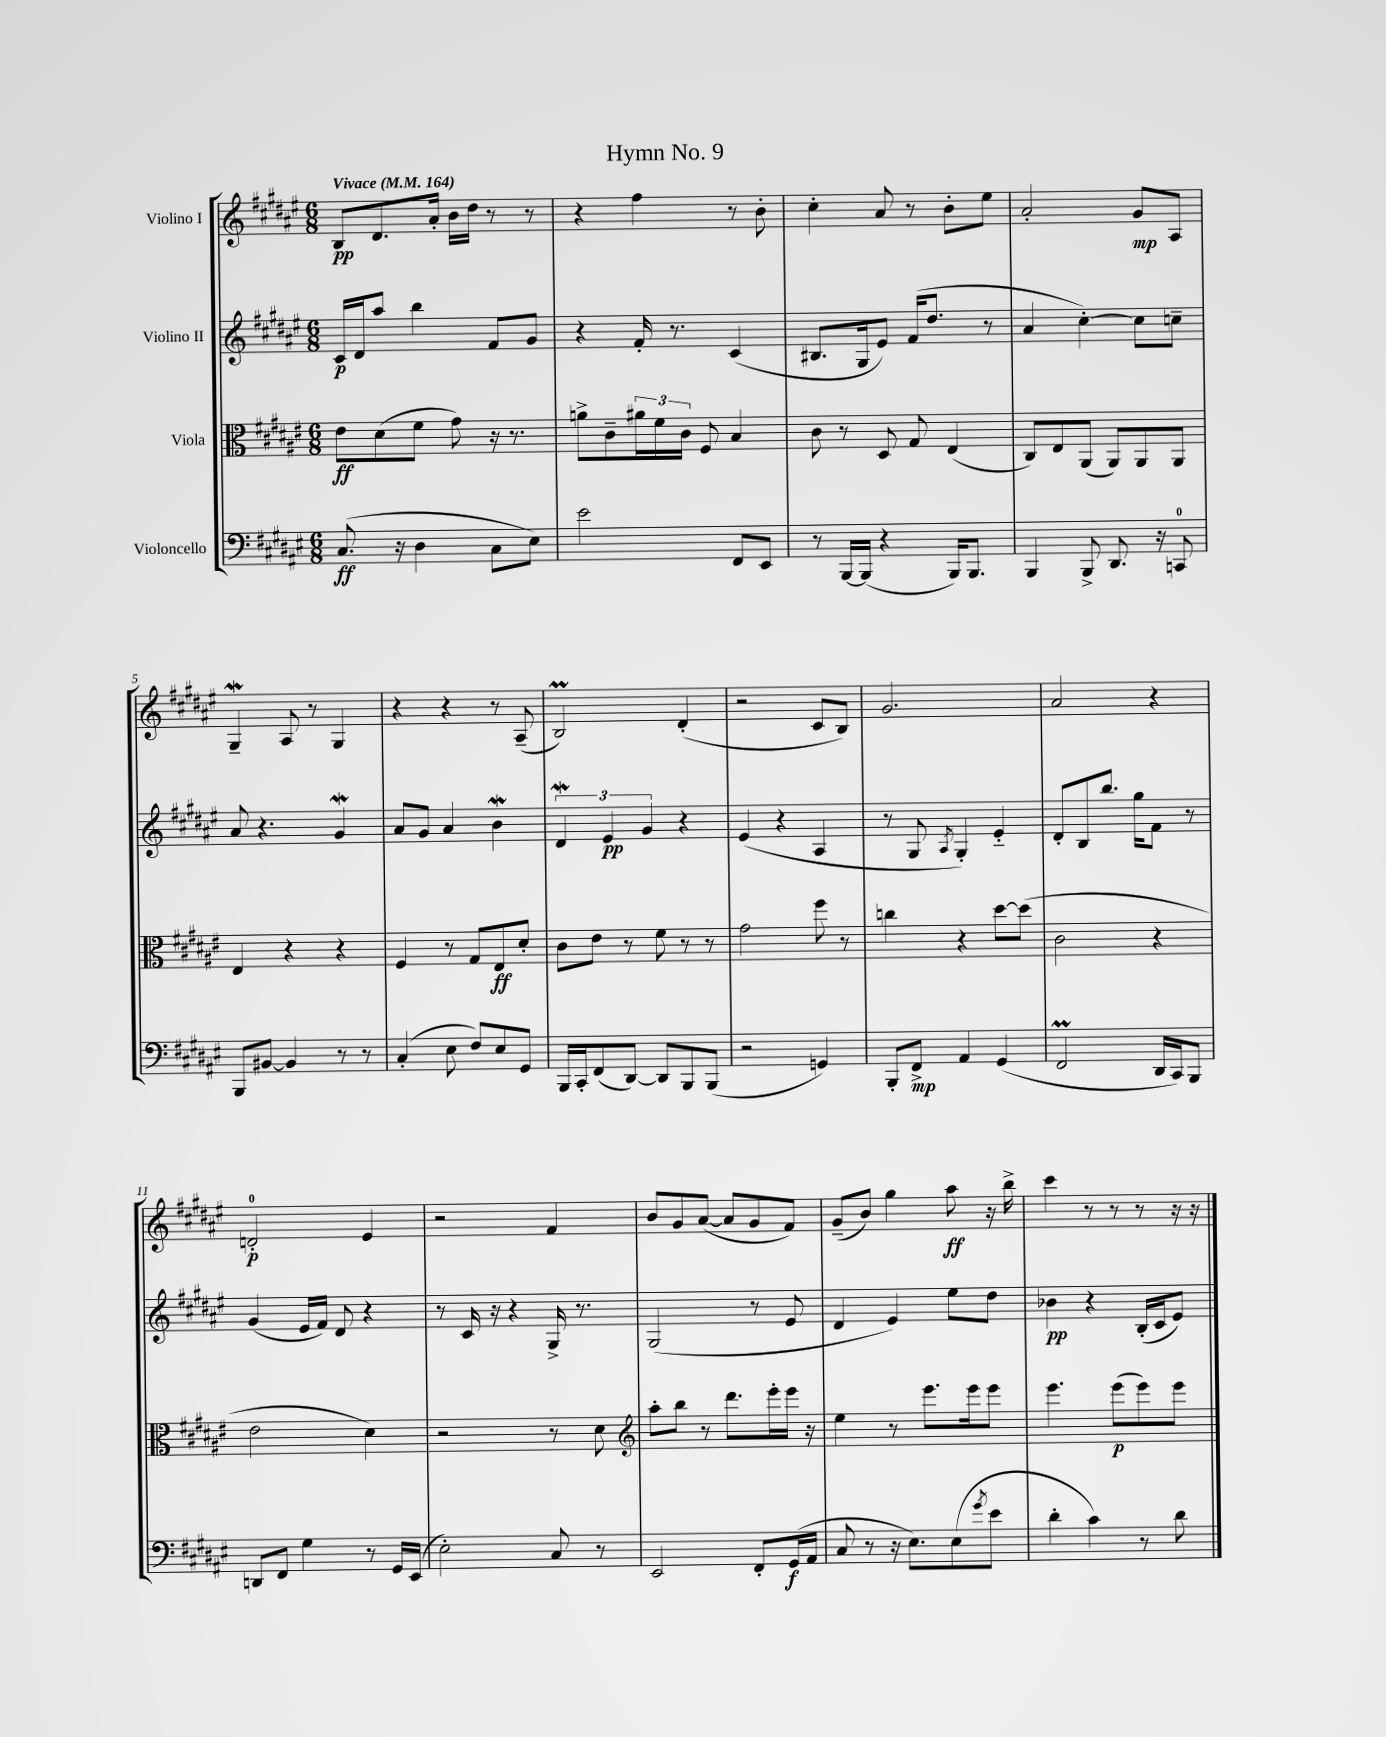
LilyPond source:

\header { title = "Hymn No. 9" }
<<
\new StaffGroup <<
\new Staff = "s0" \with { instrumentName = "Violino I" } {
    \clef treble \key fis \major \numericTimeSignature \time 6/8 \tempo "Vivace" 4 = 164
    b8\pp dis'8. ais'16-. b'16 dis''16 r8 r8 |
    r4 fis''4 r8 b'8-. |
    cis''4-. ais'8 r8 b'8-. eis''8 |
    ais'2-. gis'8\mp ais8 |
    gis4--\mordent ais8 r8 gis4 |
    r4 r4 r8 ais8--( |
    b2\prall) dis'4-.( |
    r2 cis'8 b8) |
    gis'2. |
    ais'2 r4 |
    d'2-0-.\p eis'4 |
    r2 fis'4 |
    b'8 gis'8 ais'8~( ais'8 gis'8 fis'8) |
    gis'8--( b'8) gis''4 ais''8\ff r16 b''16-> |
    cis'''4 r8 r8 r8 r16 r16 \bar "|." |
}
\new Staff = "s1" \with { instrumentName = "Violino II" } {
    \clef treble \key fis \major \numericTimeSignature \time 6/8
    cis'16\p dis'16 ais''8 b''4 fis'8 gis'8 |
    r4 fis'16-. r8. cis'4( |
    bis8. gis16 eis'8) fis'16( dis''8. r8 |
    ais'4 cis''4~-.) cis''8 c''8-- |
    ais'8 r4. gis'4\mordent |
    ais'8 gis'8 ais'4 b'4\mordent |
    \tuplet 3/2 { dis'4\mordent eis'4\pp gis'4 } r4 |
    eis'4( r4 ais4 |
    r8 gis8 \acciaccatura { ais8 } gis4-.) eis'4-_ |
    dis'8-. b8 b''8. gis''16 fis'8 r8 |
    gis'4( eis'16 fis'16) dis'8 r4 |
    r8 cis'16 r16 r4 gis16-> r8. |
    gis2( r8 eis'8 |
    dis'4 eis'4) eis''8 dis''8 |
    bes'4\pp r4 b16-.( cis'16 eis'8) \bar "|." |
}
\new Staff = "s2" \with { instrumentName = "Viola" } {
    \clef alto \key fis \major \numericTimeSignature \time 6/8
    eis'8\ff dis'8( fis'8 gis'8) r16 r8. |
    a'8-> cis'8-- \tuplet 3/2 { ais'16 fis'16 cis'16 } fis8 b4 |
    cis'8 r8 dis8 gis8 eis4( |
    cis8) eis8 ais,8( ais,8) ais,8 ais,8 |
    eis4 r4 r4 |
    fis4 r8 gis8 eis8\ff dis'8-. |
    cis'8 eis'8 r8 fis'8 r8 r8 |
    gis'2 fis''8 r8 |
    c''4 r4 dis''8~ dis''8( |
    cis'2 r4 |
    eis'2 dis'4) |
    r2 r8 dis'8 |
    \clef treble ais''8-. b''8 r8 dis'''8. eis'''16-. eis'''16 r16 |
    eis''4 r8 eis'''8. eis'''16 eis'''8 |
    eis'''4. eis'''8\p( eis'''8) eis'''8 \bar "|." |
}
\new Staff = "s3" \with { instrumentName = "Violoncello" } {
    \clef bass \key fis \major \numericTimeSignature \time 6/8
    cis8.\ff( r16 dis4 cis8 eis8) |
    eis'2 fis,8 eis,8 |
    r8 b,,16~ b,,16( r4 b,,16) b,,8. |
    b,,4 b,,8-> dis,8. r16 c,8-0 |
    b,,8 bis,8~ bis,4 r8 r8 |
    cis4-.( eis8 fis8) eis8 gis,8 |
    b,,16 cis,16-. fis,8( dis,8~) dis,8 b,,8 b,,8( |
    r2 g,4) |
    b,,8-. fis,8->\mp ais,4 gis,4( |
    fis,2\prall dis,16 cis,16) b,,8 |
    d,8 fis,8 gis4 r8 gis,16 eis,16( |
    eis2-.) cis8 r8 |
    eis,2 fis,8-. gis,16\f( ais,16 |
    cis8 r8 r16 eis8.) eis8( \acciaccatura { gis'8 } eis'8 |
    dis'4-. cis'4) r8 dis'8 \bar "|." |
}
>>
>>
